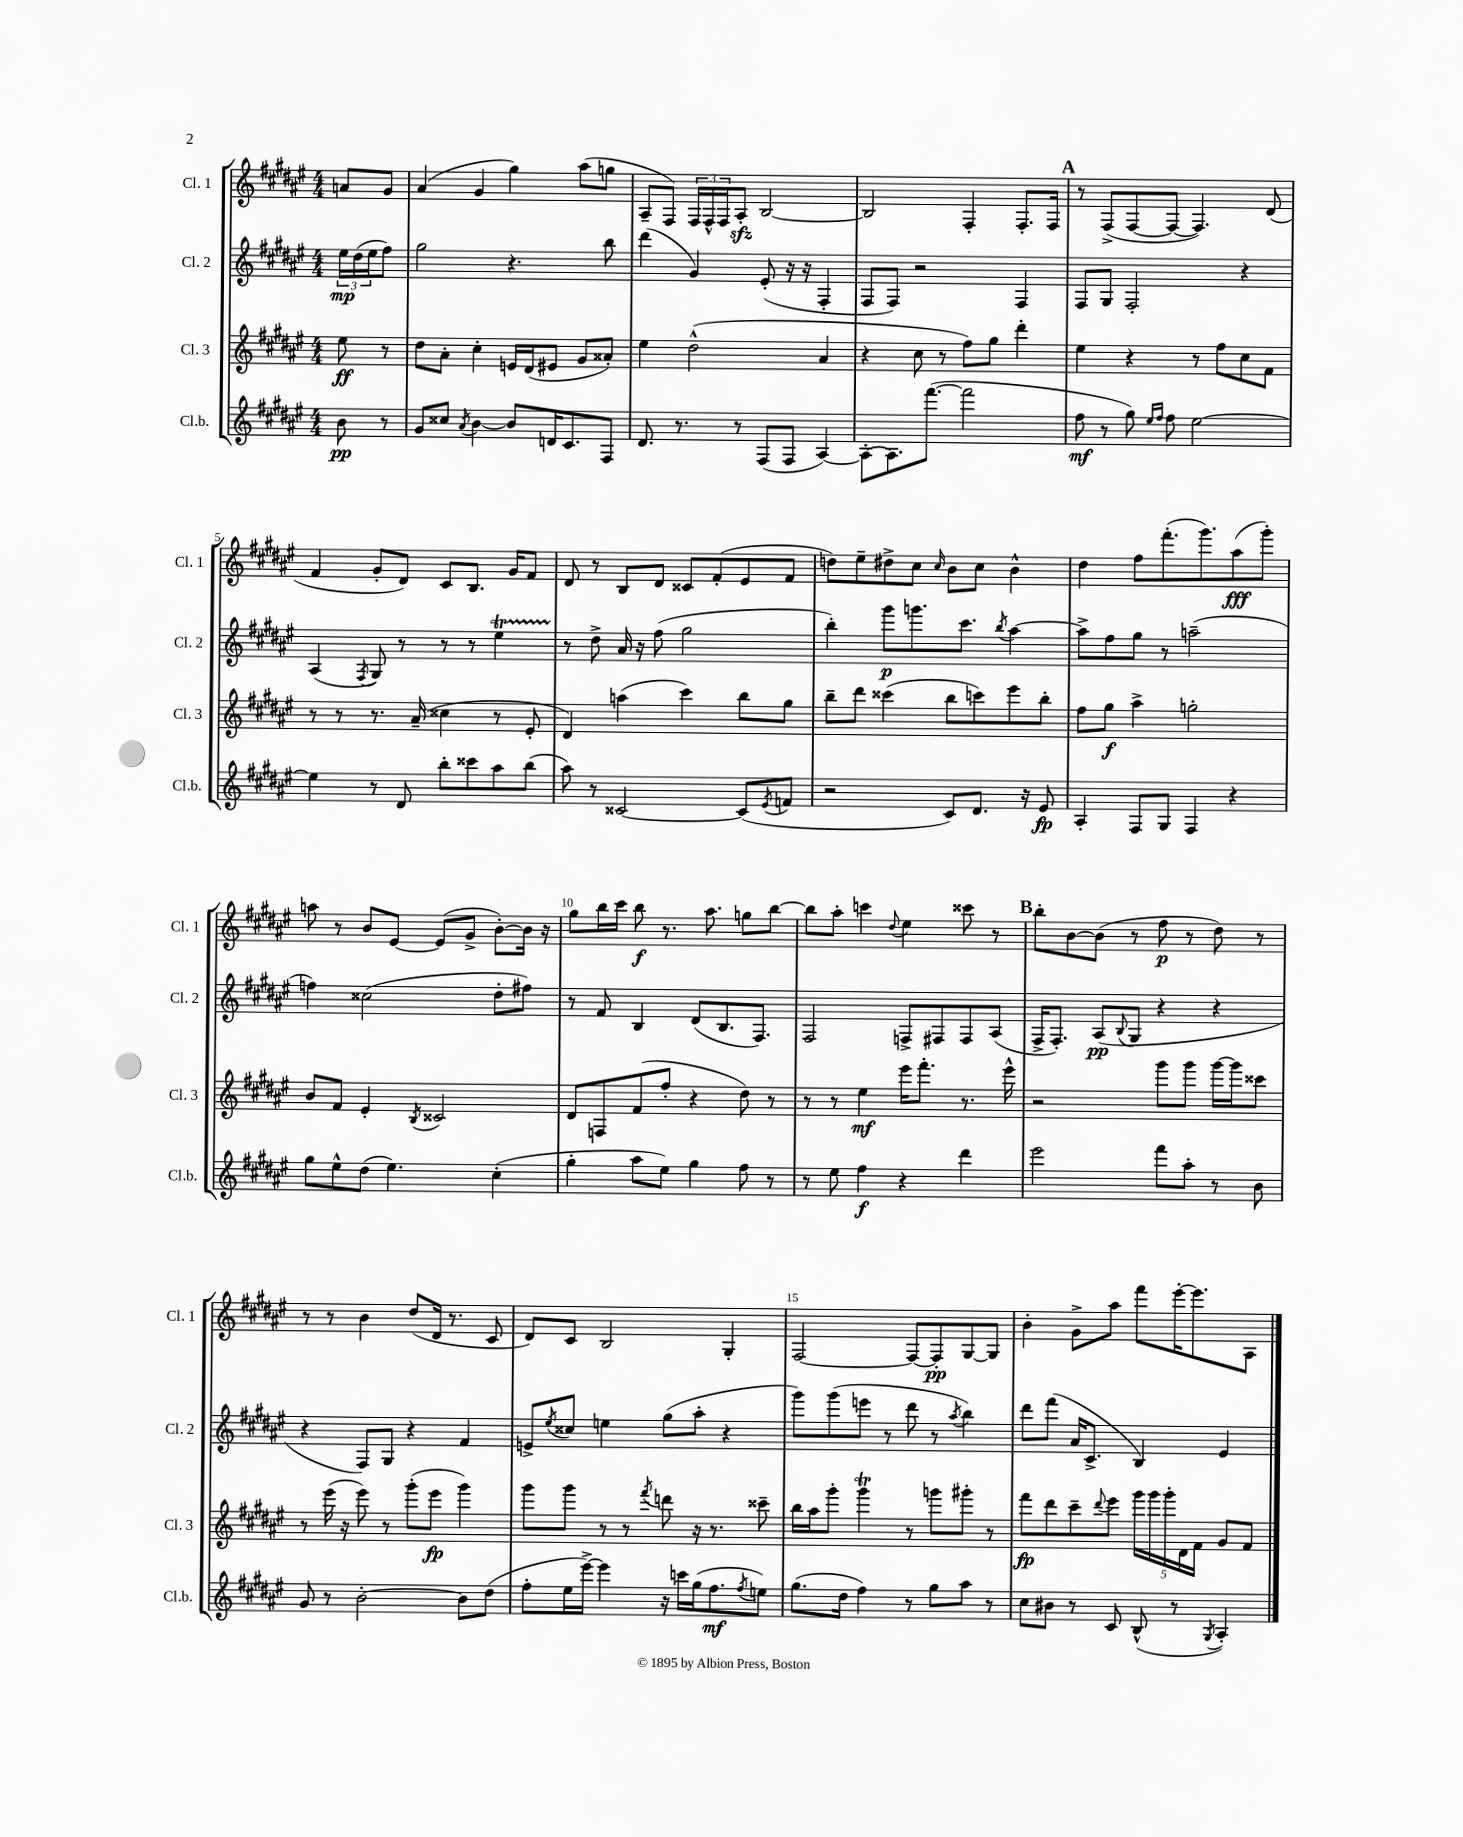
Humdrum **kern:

**kern	**dynam	**kern	**dynam	**kern	**dynam	**kern	**dynam
*part4	*part4	*part3	*part3	*part2	*part2	*part1	*part1
*staff4	*staff4	*staff3	*staff3	*staff2	*staff2	*staff1	*staff1
*I"Cl.b.	*	*I"Cl. 3	*	*I"Cl. 2	*	*I"Cl. 1	*
*I'Cl.b.	*	*I'Cl. 3	*	*I'Cl. 2	*	*I'Cl. 1	*
*clefG2	*	*clefG2	*	*clefG2	*	*clefG2	*
*k[f#c#g#d#a#e#]	*	*k[f#c#g#d#a#e#]	*	*k[f#c#g#d#a#e#]	*	*k[f#c#g#d#a#e#]	*
*M4/4	*	*M4/4	*	*M4/4	*	*M4/4	*
=	=	=	=	=	=	=	=
8b\	pp	8ee#\	ff	24ee#\LL	mp	8an/L	.
.	.	.	.	(24dd#\	.	.	.
.	.	.	.	24ee#\J	.	.	.
8r	.	8r	.	8ff#\J)	.	8g#/J	.
=1	=1	=1	=1	=1	=1	=1	=1
8g#/L	.	8dd#\L	.	2gg#\	.	(4a#/	.
8cc##X/J	.	8a#'\J	.	.	.	.	.
8qa#/	.	.	.	.	.	.	.
[4b\	.	4cc#'\	.	.	.	4g#/	.
8b/L]	.	16en/LL	.	4.r	.	4gg#\)	.
.	.	(16d#/J	.	.	.	.	.
16dn/K	.	8e#X/J	.	.	.	.	.
8.c#/	.	.	.	.	.	.	.
.	.	8g#/L	.	.	.	(8aa#\L	.
8F#/J	.	8a##X'/J)	.	8bb\	.	8ggn\J	.
=2	=2	=2	=2	=2	=2	=2	=2
8.d#/	.	4ee#\	.	(4ddd#\	.	8A#~/L	.
.	.	.	.	.	.	8F#/J)	.
8.r	.	.	.	.	.	.	.
.	.	(2dd#^^\	.	4g#/)	.	24F#/LL	.
.	.	.	.	.	.	24F#^^/	.
.	.	.	.	.	.	24F#/J	.
8r	.	.	.	.	.	8A#zz'/J	.
(8F#/L	.	.	.	(8e#'/	.	[2B/	.
8F#/J	.	.	.	16r	.	.	.
.	.	.	.	16r	.	.	.
[4A#/)	.	4a#/	.	4F#'/	.	.	.
=3	=3	=3	=3	=3	=3	=3	=3
8A#'\L_	.	4r	.	8F#/L	.	2B/]	.
8.A#\]	.	.	.	8F#/J)	.	.	.
.	.	8cc#\	.	2r	.	.	.
([8.fff#\J	.	.	.	.	.	.	.
.	.	8r	.	.	.	.	.
2fff#\]	.	8ff#\L)	.	.	.	4F#'/	.
.	.	8gg#\J	.	.	.	.	.
.	.	4ddd#'\	.	4F#/	.	8.F#'/L	.
.	.	.	.	.	.	16F#/Jk	.
!!LO:REH:place=s1:t=A
=4	=4	=4	=4	=4	=4	=4	=4
8ff#\	mf	4ee#\	.	8F#/L	.	8r	.
8r	.	.	.	8G#/J	.	(8F#^/L	.
8gg#\)	.	4r	.	2F#'/	.	[8F#/	.
16qqee#/LL	.	.	.	.	.	.	.
16qqff#/JJ	.	.	.	.	.	.	.
8ff#\	.	.	.	.	.	8F#/J_	.
[2ee#\	.	8r	.	.	.	4.F#/])	.
.	.	8ff#\L	.	.	.	.	.
.	.	8cc#\	.	4r	.	.	.
.	.	8f#\J	.	.	.	(8d#/	.
!!LO:LB:g=z
=5	=5	=5	=5	=5	=5	=5	=5
4ee#\]	.	8r	.	(4A#/	.	4f#/	.
.	.	8r	.	.	.	.	.
.	.	.	.	8qF#/	.	.	.
8r	.	8.r	.	8G#/)	.	8g#'/L	.
8d#/	.	.	.	8r	.	8d#/J)	.
.	.	(16a#~/	.	.	.	.	.
8bb'\L	.	4cc##X\	.	8r	.	8c#/L	.
8ccc##X\	.	.	.	8r	.	8.B/J	.
8aa#\	.	8r	.	4ee#t\	.	.	.
.	.	.	.	.	.	16g#/KL	.
(8bb\J	.	8e#'/	.	.	.	8f#/J	.
=6	=6	=6	=6	=6	=6	=6	=6
8aa#\)	.	4d#/)	.	8r	.	8d#/	.
8r	.	.	.	8dd#^\	.	8r	.
[2c##X/	.	(4aan\	.	16a#/	.	8B/L	.
.	.	.	.	16r	.	.	.
.	.	.	.	(8ff#\	.	8d#/J	.
.	.	4ccc#\)	.	2gg#\	.	8c##X/L	.
.	.	.	.	.	.	(8f#'/	.
(8c##/L]	.	8bb\L	.	.	.	8e#/	.
8qe#/	.	.	.	.	.	.	.
8fn/J	.	8gg#\J	.	.	.	8f#/J	.
=7	=7	=7	=7	=7	=7	=7	=7
2r	.	8bb~\L	.	4bb'\)	.	8ddn\L)	.
.	.	8ddd#\J	.	.	.	8ee#~\	.
.	.	(4ccc##X\	.	8ggg#\L	p	8dd#X^\	.
.	.	.	.	8.gggn\	.	8cc#\J	.
.	.	.	.	.	.	16qqcc#/	.
8c#/L)	.	8bb\L	.	.	.	8b\L	.
.	.	.	.	8.ccc#\J	.	.	.
8.d#/J	.	8cccn\)	.	.	.	8cc#\J	.
.	.	.	.	8qbb/	.	.	.
.	.	8eee#\	.	[4aa#\	.	4b^^\	.
16r	.	.	.	.	.	.	.
8e#/	fp	8bb'\J	.	.	.	.	.
=8	=8	=8	=8	=8	=8	=8	=8
4A#'/	.	8ff#\L	.	8aa#^\L]	.	4dd#\	.
.	.	8gg#\J	f	8ff#\	.	.	.
8F#/L	.	4aa#^\	.	8gg#\J	.	8ff#\L	.
8G#/J	.	.	.	8r	.	(8.fff#'\	.
4F#/	.	2ggn'\	.	(2aan~\	.	.	.
.	.	.	.	.	.	8.ggg#\)	.
4r	.	.	.	.	.	(8aa#\	fff
.	.	.	.	.	.	8ggg#'\J)	.
!!LO:LB:g=z
=9	=9	=9	=9	=9	=9	=9	=9
8gg#\L	.	8b/L	.	4ffn\)	.	8aan\	.
8ee#^^\	.	8f#/J	.	.	.	8r	.
(8dd#\J	.	4e#'/	.	(2cc##X\	.	8b/L	.
4.ee#\)	.	.	.	.	.	[8e#/J	.
.	.	8qB/	.	.	.	.	.
.	.	2c##X/	.	.	.	(8e#/L]	.
.	.	.	.	.	.	8g#^/J	.
(4cc#'\	.	.	.	8dd#'\L	.	[8b'\L)	.
.	.	.	.	8ff#X\J)	.	16b\Jk]	.
.	.	.	.	.	.	16r	.
=10	=10	=10	=10	=10	=10	=10	=10
4gg#'\	.	8d#/L	.	8r	.	8gg#\L	.
.	.	8Fn/	.	8f#/	.	16bb\L	.
.	.	.	.	.	.	16ccc#\JJ	.
8aa#\L	.	(8f#/	.	4B/	.	8bb\	f
8ee#\J)	.	8ff#'/J	.	.	.	8.r	.
4gg#\	.	4r	.	(8d#/L	.	.	.
.	.	.	.	.	.	8.aa#\	.
.	.	.	.	8.B/	.	.	.
8ff#\	.	8dd#\)	.	.	.	8ggn\L	.
.	.	.	.	8.F#/J)	.	.	.
8r	.	8r	.	.	.	[8bb\J	.
=11	=11	=11	=11	=11	=11	=11	=11
8r	.	8r	.	2F#/	.	8bb\L]	.
8ee#\	.	8r	.	.	.	8aa#'\J	.
4ff#\	f	4ee#\	mf	.	.	4cccn\	.
.	.	.	.	.	.	8qqdd#/	.
4r	.	16eee#\KL	.	8Fn^/L	.	4ee#\	.
.	.	8.fff#'\J	.	.	.	.	.
.	.	.	.	8F#X/	.	.	.
4ddd#\	.	8.r	.	8F#/	.	8ccc##X\	.
.	.	.	.	(8A#/J	.	8r	.
.	.	16eee#^^\	.	.	.	.	.
!!LO:REH:place=s1:t=B
=12	=12	=12	=12	=12	=12	=12	=12
2eee#\	.	2r	.	16F#^/KL	.	8bb'\L	.
.	.	.	.	8.F#'/J)	.	.	.
.	.	.	.	.	.	[8b\	.
.	.	.	.	(8A#/L	pp	(8b\J]	.
.	.	.	.	8qqB/	.	.	.
.	.	.	.	8G#/J	.	8r	.
8fff#\L	.	8ggg#\L	.	4r	.	8ff#\	p
8aa#'\J	.	8ggg#\J	.	.	.	8r	.
8r	.	[16ggg#\LL	.	4r	.	8dd#\)	.
.	.	16ggg#\J]	.	.	.	.	.
8b\	.	8ccc##X\J	.	.	.	8r	.
!!LO:LB:g=z
=13	=13	=13	=13	=13	=13	=13	=13
8g#/	.	8r	.	4r	.	8r	.
8r	.	(16eee#\	.	.	.	8r	.
.	.	16r	.	.	.	.	.
[2b'\	.	8eee#\)	.	8F#/L)	.	4b\	.
.	.	8r	.	8G#/J	.	.	.
.	.	(8ggg#'\L	.	4r	.	(8dd#/L	.
.	.	8eee#\J	fp	.	.	16d#/Jk	.
.	.	.	.	.	.	8.r	.
8b\L]	.	4ggg#\)	.	4f#/	.	.	.
(8dd#\J	.	.	.	.	.	8c#/	.
=14	=14	=14	=14	=14	=14	=14	=14
8ff#'\L	.	8ggg#\L	.	8en^/L	.	8d#/L)	.
.	.	.	.	8qee#/	.	.	.
16ee#\L	.	8ggg#\J	.	8cc##X/J	.	8c#/J	.
[16eee#^\JJ)	.	.	.	.	.	.	.
4eee#\]	.	8r	.	4een\	.	2B/	.
.	.	8r	.	.	.	.	.
.	.	8qfff#/	.	.	.	.	.
16r	.	8dddn\	.	(8gg#\L	.	.	.
16cccn\LL	.	.	.	.	.	.	.
(16gg#\J	.	16r	.	8aa#'\J	.	.	.
8.ff#\	mf	8.r	.	.	.	.	.
.	.	.	.	4r	.	4G#'/	.
8qff#/	.	.	.	.	.	.	.
8een\J)	.	8ccc##X~\	.	.	.	.	.
=15	=15	=15	=15	=15	=15	=15	=15
(8.gg#\L	.	16bb\LL	.	8ggg#\L)	.	[2F#/	.
.	.	16aa#\J	.	.	.	.	.
.	.	8ggg#'\J	.	(8ggg#\	.	.	.
16dd#\Jk	.	.	.	.	.	.	.
4ff#\)	.	4ggg#T\	.	8eeen\J	.	.	.
.	.	.	.	8r	.	.	.
8r	.	8r	.	8ddd#\	.	8F#/L_	.
8gg#\L	.	8gggn\L	.	8r	.	8F#'/]	pp
.	.	.	.	8qaa#/	.	.	.
8aa#\J	.	8ggg#X'\J	.	4bb\)	.	[8G#/	.
8r	.	8r	.	.	.	8G#/J]	.
=16	=16	=16	=16	=16	=16	=16	=16
8cc#\L	.	8fff#\L	fp	8ddd#\L	.	4b'\	.
8b#X\J	.	8ddd#\	.	(8fff#\J	.	.	.
8r	.	8ccc#~\	.	16a#/KL	.	8g#^\L	.
.	.	.	.	8.c#^/J	.	.	.
.	.	8qqddd#/	.	.	.	.	.
8c#/	.	8eee#\J	.	.	.	8aa#\J	.
(8B^^/	.	20ggg#\LL	.	4B/)	.	8fff#\L	.
.	.	20ggg#\	.	.	.	.	.
.	.	20ggg#'\	.	.	.	.	.
8r	.	.	.	.	.	[16eee#'\K	.
.	.	20d#\	.	.	.	.	.
.	.	.	.	.	.	8.eee#\]	.
.	.	20f#\JJ	.	.	.	.	.
8qG#/	.	.	.	.	.	.	.
4A#'/)	.	8g#/L	.	4e#/	.	.	.
.	.	8f#/J	.	.	.	8A#\J	.
==	==	==	==	==	==	==	==
*-	*-	*-	*-	*-	*-	*-	*-
